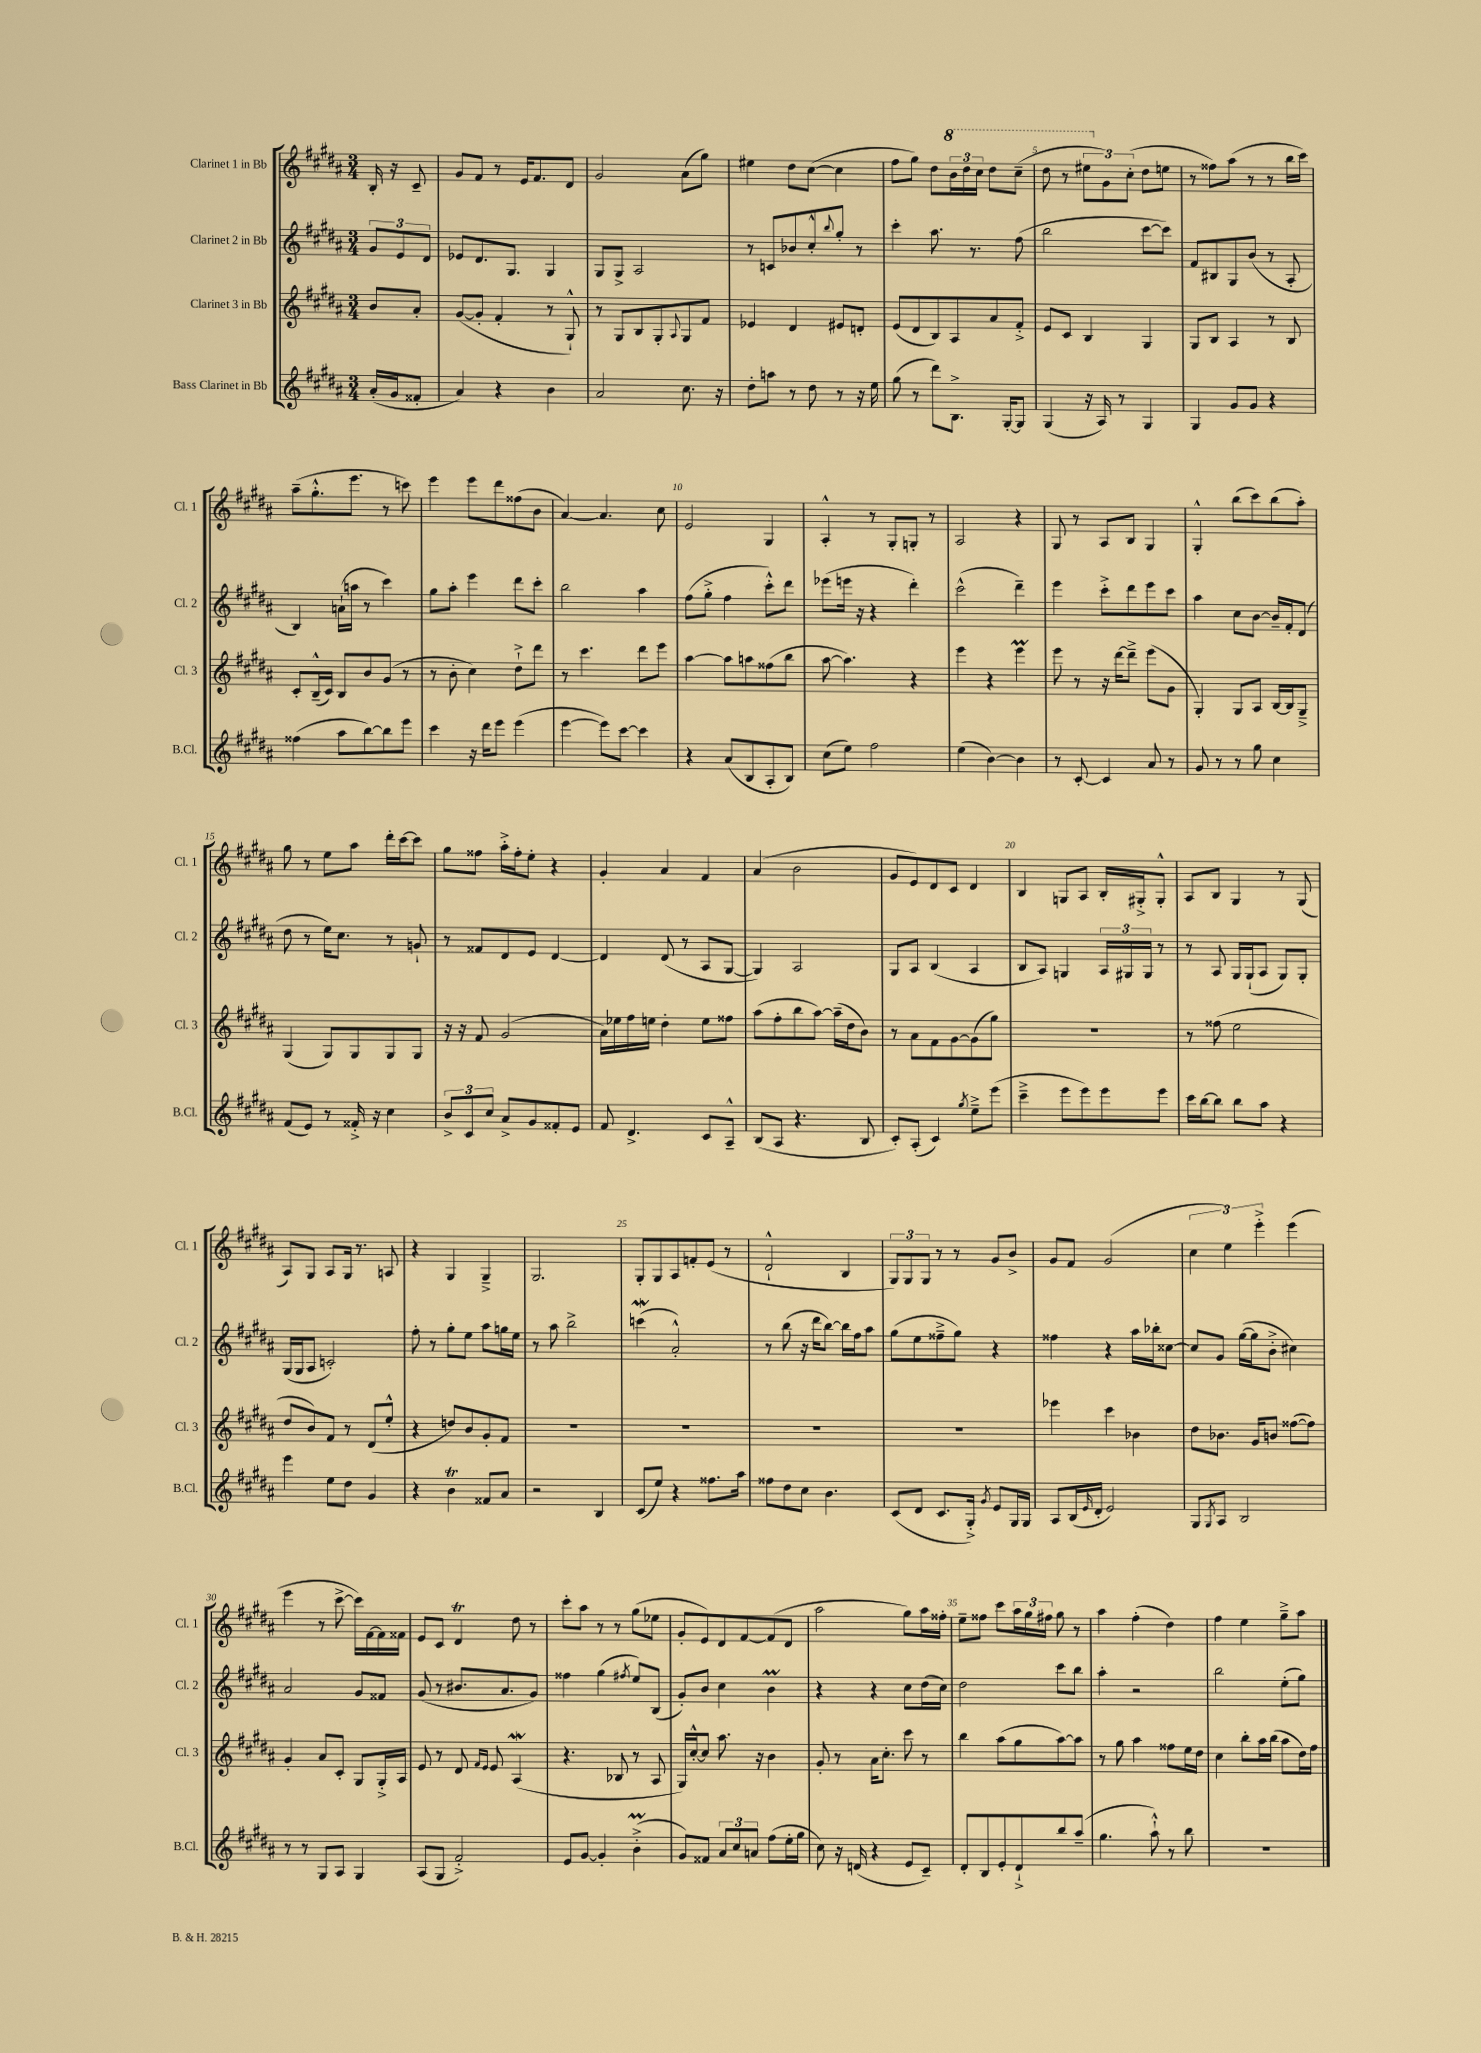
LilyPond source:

<<
\new StaffGroup <<
\new Staff = "s0" \with { instrumentName = "Clarinet 1 in Bb" shortInstrumentName = "Cl. 1" } {
    \clef treble \key b \major \numericTimeSignature \time 3/4 \partial 4
    b16-. r16 cis'8-- |
    gis'8 fis'8 r8 e'16 fis'8. dis'8 |
    gis'2 ais'8( gis''8) |
    eis''4 dis''8 cis''8~( cis''4 |
    fis''8 gis''8) dis''8 \tuplet 3/2 { \ottava #1 b''16 dis'''16 cis'''16 } dis'''8 cis'''8--( |
    dis'''8 r8 \tuplet 3/2 { eis'''8 \ottava #0 gis'8) cis''8-.( } dis''8 e''!8 |
    r8 fisis''8) ais''8( r8 r8 b''16 cis'''16) |
    ais''8--( gis''8.-.-^ e'''8. r8 c'''8) |
    e'''4 e'''8 dis'''8 fisis''8( b'8 |
    ais'4~) ais'4. cis''8 |
    e'2 gis4 |
    ais4-.-^ r8 gis8-. g8-. r8 |
    ais2 r4 |
    gis8 r8 ais8 b8 gis4 |
    gis4-.-^ b''8( cis'''8) b''8( ais''8-.) |
    gis''8 r8 e''8 ais''8 dis'''16-. cis'''16~ cis'''8 |
    gis''8 fisis''8 ais''16-.-> fisis''16-. e''8-. r4 |
    gis'4-. ais'4 fis'4 |
    ais'4( b'2 |
    gis'8 e'8) dis'8 cis'8 dis'4 |
    b4 g8 ais8 b16-. gis16-.-> gis8-.-^ |
    ais8 b8 gis4 r8 gis8( |
    ais8) gis8 ais8 gis16 r8. a8 |
    r4 gis4 gis4---> |
    gis2. |
    gis8-. gis8 ais8 f'8-. e'8( r8 |
    dis'2-!-^ b4 |
    \tuplet 3/2 { gis8) gis8 gis8 } r8 r8 gis'8 b'8-> |
    gis'8 fis'8 gis'2( |
    \tuplet 3/2 { cis''4 e''4) e'''4-.-> } e'''4( |
    e'''4 r8 cis'''8~-> cis'''16) fis'16~ fis'16 fisis'16 |
    e'8 cis'8 dis'4\trill dis''8 r8 |
    cis'''8-. ais''8 r8 r8 gis''8( ees''8 |
    gis'8-. e'8) dis'8 fis'8~ fis'8( dis'8 |
    ais''2 gis''8) ais''16 fisis''16-. |
    e''8-- fisis''8 cis'''8 \tuplet 3/2 { ais''16 gis''16 fis''16 } gis''8 r8 |
    ais''4 fis''4-.( dis''4) |
    fis''4 e''4 gis''8---> ais''8 \bar "|." |
}
\new Staff = "s1" \with { instrumentName = "Clarinet 2 in Bb" shortInstrumentName = "Cl. 2" } {
    \clef treble \key b \major \numericTimeSignature \time 3/4 \partial 4
    \tuplet 3/2 { gis'8 e'8 dis'8 } |
    ees'8 dis'8. gis8. gis4 |
    gis8 gis8-> ais2 |
    r8 c'8 bes'8 cis''8-.-^ \appoggiatura { b''8 } gis''8-. r8 |
    cis'''4-. ais''8. r8. fis''8( |
    b''2 cis'''8~ cis'''8) |
    fis'8 bis8 gis8 b'8( r8 ais8-. |
    b4) a'16-!( a''16 r8 cis'''4) |
    gis''8 ais''8-. e'''4 dis'''8 cis'''8-. |
    b''2 ais''4 |
    fis''8( gis''8-.-> fis''4 cis'''8-.-^) dis'''8 |
    ees'''8( e'''16 r16 r4 dis'''4-.) |
    cis'''2-^( dis'''4--) |
    e'''4 cis'''8-.-> dis'''8 e'''8 cis'''8 |
    ais''4 cis''8 b'8~ b'16-- fis'16-. dis'8( |
    dis''8 r8 e''16) cis''8. r8 g'8-! |
    r8 fisis'8 dis'8 e'8 dis'4~ |
    dis'4 dis'8( r8 ais8 gis8~ |
    gis4) ais2 |
    gis8 ais8 b4( ais4 |
    b8 ais8) g4 \tuplet 3/2 { ais16 gis16 gis16 } r8 |
    r8 ais8 gis16 gis16-!( ais8 gis8) gis8-. |
    gis16( gis16 ais8 c'2-.) |
    fis''8-. r8 gis''8-. e''8 ais''8 g''16 e''16 |
    r8 ais''8 b''2-> |
    c'''4\mordent( ais'2-.-^) |
    r8 b''8( r16 dis'''16 b''8~) b''16 fis''16 ais''8 |
    gis''8( e''8 fisis''8---> gis''8) r4 |
    fisis''4 r4 ais''16 bes''16-. cisis''8~ |
    cisis''8 gis'8 gis''16~( gis''16 b'8-.-> cis''4) |
    ais'2 gis'8 fisis'8 |
    gis'8( r8 bis'8. ais'8. gis'8) |
    fisis''4 gis''4( \acciaccatura { fis''8 } e''8) b8( |
    gis'8-.) b'8 cis''4 b'4\prall |
    r4 r4 cis''8 dis''16( cis''16) |
    dis''2 cis'''8 b''8 |
    ais''4-. r2 |
    b''2 e''8-.( gis''8) \bar "|." |
}
\new Staff = "s2" \with { instrumentName = "Clarinet 3 in Bb" shortInstrumentName = "Cl. 3" } {
    \clef treble \key b \major \numericTimeSignature \time 3/4 \partial 4
    b'8 ais'8-. |
    gis'8~( gis'8-. fis'4-. r8 gis8-!-^) |
    r8 gis8 b8 gis8-. \appoggiatura { ais8 } gis8 fis'8 |
    ees'4 dis'4 eis'8 d'8-. |
    e'8( dis'8 b8) ais8 ais'8 fis'8-.-> |
    e'8 cis'8 b4 gis4 |
    gis8 b8 ais4 r8 b8 |
    cis'8-. b16---^( cis'16) b8 b'8 gis'8( r8 |
    r8 b'8-. cis''4) dis''8-!-> dis'''8 |
    r8 cis'''4. dis'''8 e'''8 |
    ais''4~ ais''8 a''8 fisis''8( b''8 |
    ais''8~ ais''4.) r4 |
    e'''4 r4 e'''4\prall |
    e'''8 r8 r16 dis'''16~ dis'''8---> e'''8( gis'8 |
    gis4-.) gis8 ais8 b16~ b16 gis8---> |
    gis4( gis8) gis8 gis8 gis8 |
    r16 r16 fis'8 gis'2( |
    ais'16) ees''16 fis''16 e''16 dis''4-. e''8 fisis''8 |
    ais''8( fis''8-. b''8 ais''8~) ais''16--( dis''16 b'8) |
    r8 ais'8 fis'8 gis'8~ gis'8( gis''8) |
    R2. |
    r8 fisis''8( e''2 |
    dis''8 b'8) fis'8 r8 dis'8( e''8-.-^ |
    r4 d''8) b'8 gis'8-. fis'8 |
    R2. |
    R2. |
    R2. |
    R2. |
    ees'''4 cis'''4 bes'4 |
    dis''8 bes'8. gis'16 b'8 fisis''8~( fisis''8) |
    gis'4-. ais'8 cis'8-. gis8 gis16-.-> ais16 |
    e'8 r8 dis'8 \grace { fis'16 e'16 } e'8 ais4\mordent( |
    r4. bes8 r8 ais8 |
    gis16) cis''16~-.-^ cis''8 ais''8. r16 b'4 |
    gis'8-. r8 ais'16 cis''8.-. cis'''8 r8 |
    b''4 ais''8( gis''8 ais''8~) ais''8 |
    r8 gis''8 ais''4 fisis''8 e''16 dis''16 |
    cis''4 b''8-. ais''16 b''16( ais''8 dis''16) fis''16 \bar "|." |
}
\new Staff = "s3" \with { instrumentName = "Bass Clarinet in Bb" shortInstrumentName = "B.Cl." } {
    \clef treble \key b \major \numericTimeSignature \time 3/4 \partial 4
    ais'16-.( gis'16 fisis'8-. |
    ais'4) r4 b'4 |
    ais'2 cis''8. r16 |
    dis''8-. a''8 r8 dis''8 r8 r16 e''16 |
    gis''8( r8 dis'''8) b8.-> gis16~-. gis8 |
    gis4( r16 ais16) r8 gis4 |
    gis4 gis'8 gis'8 r4 |
    fisis''4( ais''8 b''8~) b''8 e'''8 |
    cis'''4 r16 dis'''16 e'''8 e'''4( |
    e'''4~ e'''8) cis'''8~ cis'''4 |
    r4 ais'8( b8 ais8-. b8) |
    cis''8( e''8) fis''2 |
    e''4( b'4~) b'4 |
    r8 cis'8~-. cis'4 ais'8 r8 |
    gis'8 r8 r8 gis''8 cis''4 |
    fis'8( e'8) r8 fisis'16-.-> r16 cis''4 |
    \tuplet 3/2 { b'8-> cis'8 cis''8 } ais'8-> gis'8 fisis'8-. e'8 |
    fis'8 dis'4.-> cis'8 ais8---^ |
    b8( ais8 r4. b8 |
    cis'8-.) ais8-.( cis'4) \acciaccatura { gis''8 } e''8---> e'''8( |
    cis'''4---> e'''8 e'''8) e'''8 e'''8 |
    cis'''16 b''16~ b''8 b''8 ais''8 r4 |
    e'''4 e''8 dis''8 gis'4 |
    r4 b'4\trill fisis'8 ais'8 |
    r2 b4 |
    cis'8( e''8) r4 fisis''8. ais''16 |
    fisis''8 dis''8 cis''8 b'4. |
    cis'8( dis'8 cis'8. gis16-.->) \acciaccatura { gis'8 } e'8 gis16 gis16 |
    ais8 b16( \grace { e'16 } dis'16-. e'2) |
    gis8 \acciaccatura { gis8 } ais8 b2 |
    r8 r8 gis8 ais8 gis4 |
    ais8( gis8 fis'2-.->) |
    e'8 gis'8~ gis'4-. b'4-.->\prall( |
    gis'8) fisis'8 \tuplet 3/2 { ais'8 cis''8 a'8 } fis''8( e''16-. gis''16 |
    cis''8) r16 d'16( r4 e'8 cis'8--) |
    dis'8-. b8 e'8-. dis'8-!-> b''8 ais''8--( |
    gis''4. ais''8-!-^) r8 b''8 |
    R2. \bar "|." |
}
>>
>>
\layout { \context { \Score \override BarNumber.break-visibility = ##(#f #t #t) barNumberVisibility = #(every-nth-bar-number-visible 5) } }
